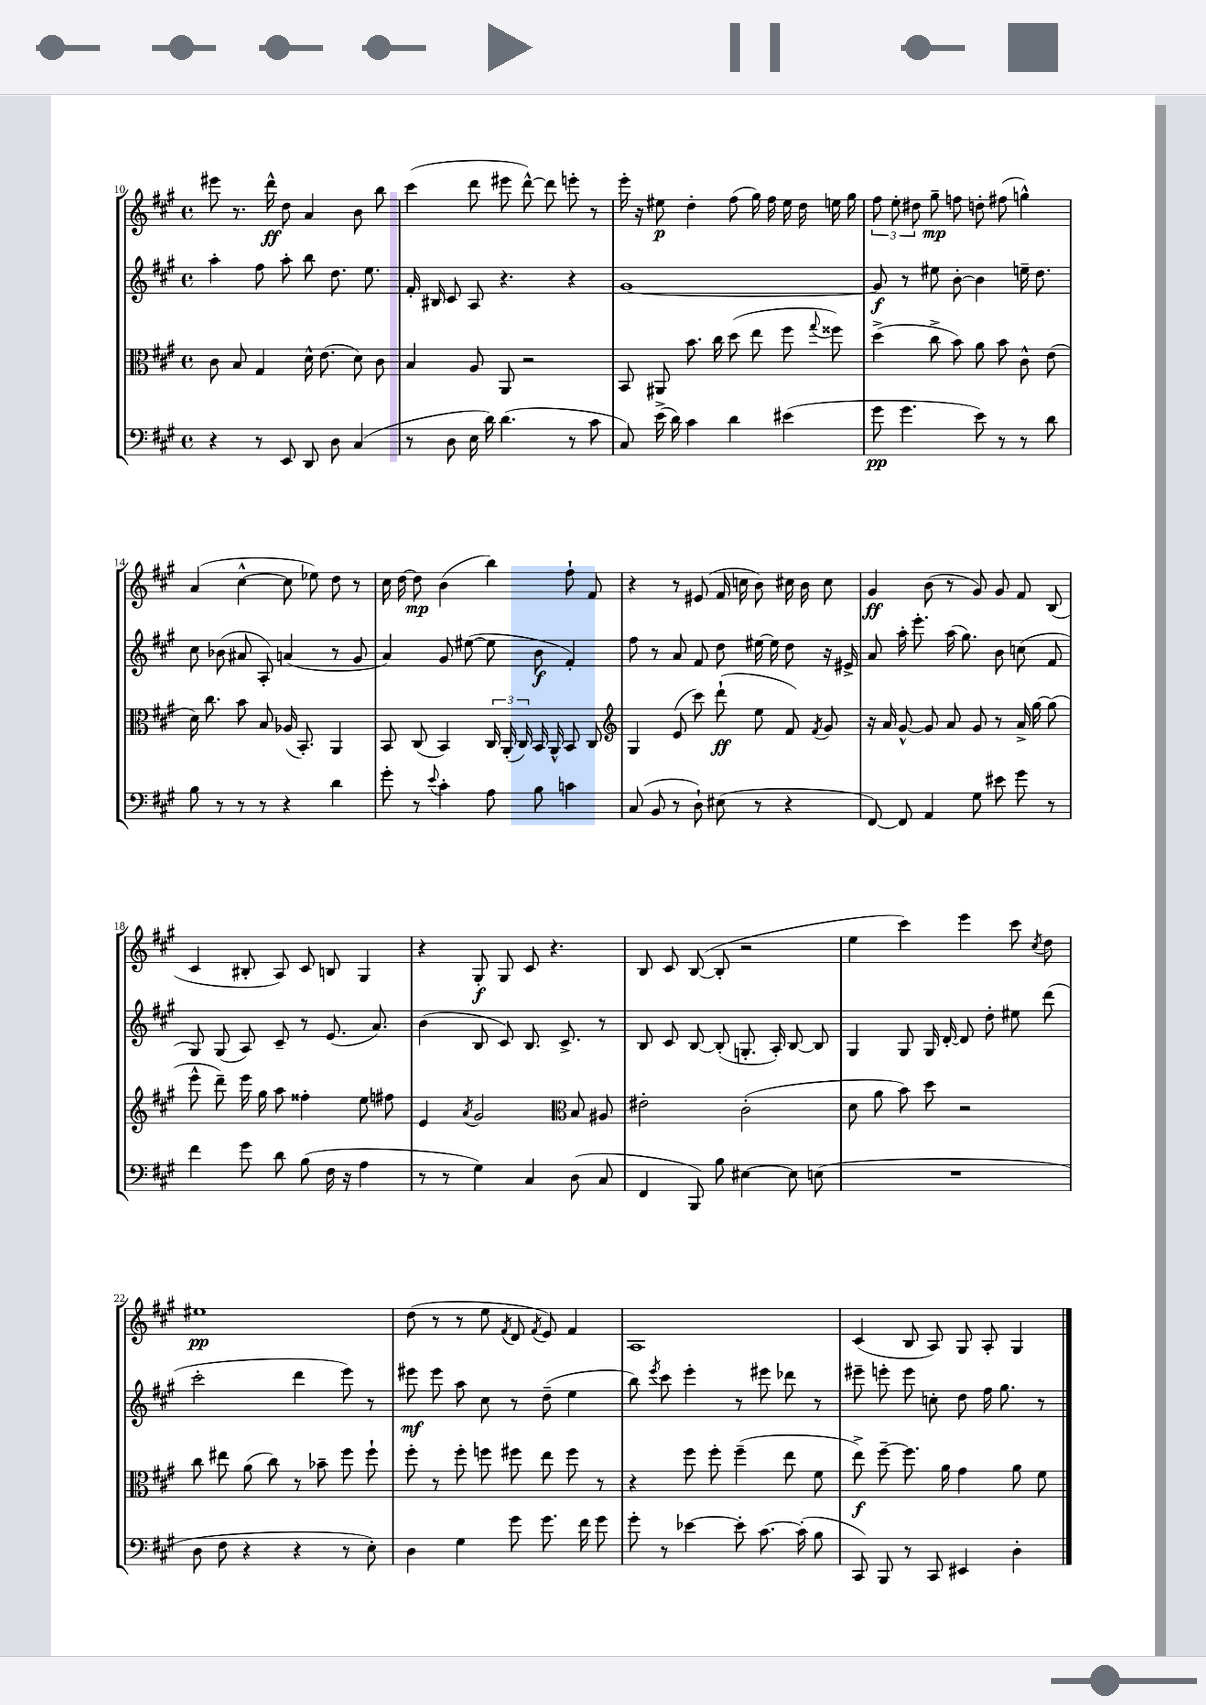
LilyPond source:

<<
\new StaffGroup <<
\new Staff = "s0" {
    \clef treble \key a \major \defaultTimeSignature \time 4/4
    \autoBeamOff eis'''8 r8. d'''16-^\ff d''8 a'4 b'8 b''8 |
    cis'''4( d'''8 eis'''8 d'''8~-^) d'''8 e'''8-. r8 |
    e'''16-. r16 eis''8\p d''4-. fis''8( gis''16) fis''16 eis''16 d''16 e''16 gis''16 |
    \tuplet 3/2 { fis''8 e''8-. dis''8 } gis''8--\mp f''8 d''8-. fis''8( g''4-^) |
    a'4( cis''4~-^ cis''8 ees''8) d''8 r8 |
    cis''16 d''16~ d''8\mp b'4( b''4) fis''8-! fis'8 |
    r4 r8 eis'8( fis'16 c''16 b'8) cis''16 b'16 cis''8 |
    gis'4\ff b'8( r8 gis'8) gis'8 fis'8 b8( |
    cis'4 bis8-. a8) cis'8 b8 gis4 |
    r4 gis8-.\f gis8 cis'8 r4. |
    b8 cis'8 b8~( b8-. r2 |
    e''4 cis'''4) e'''4 cis'''8 \acciaccatura { cis''8 } d''8 |
    eis''1\pp |
    d''8( r8 r8 e''8 \acciaccatura { fis'8 } d'8 \acciaccatura { fis'8 } e'8) fis'4 |
    a1 |
    cis'4( b8 a8) gis8 a8-. gis4 \bar "|." |
}
\new Staff = "s1" {
    \clef treble \key a \major \defaultTimeSignature \time 4/4
    \autoBeamOff a''4-. fis''8 a''8-. b''8 d''8. e''8. |
    fis'16-. bis16 cis'8 a8 r4. r4 |
    gis'1~ |
    gis'8\f r8 eis''8 b'8~-. b'4 e''16-- d''8. |
    cis''8 bes'8( ais'8 a8-.) a'4( r8 gis'8 |
    a'4) gis'8 eis''8~( eis''8 b'8\f fis'4-.) |
    fis''8 r8 a'8 fis'8 d''8 eis''16~ eis''16 d''8 r16 eis'16-> |
    a'8 a''16-. e'''8.-. a''16( gis''8.) b'8 c''8( fis'8 |
    gis8) gis8( a8) cis'8-- r8 e'8.( a'8.) |
    b'4( b8 cis'8) b8. cis'8.-> r8 |
    b8 cis'8 b8~ b8-.( g8.-. a16-.) b8~ b8 |
    gis4 gis8 gis16 d'16~-. d'8 d''8-. eis''8 d'''8( |
    cis'''2-. d'''4 e'''8) r8 |
    eis'''8\mf eis'''8 a''8 cis''8 r8 d''8--( e''4 |
    b''8) \acciaccatura { e'''8 } cis'''8 e'''4-. r8 eis'''8 des'''8 r8 |
    eis'''8-- e'''8-. e'''8 c''8-. d''8 fis''16 gis''8. r8 \bar "|." |
}
\new Staff = "s2" {
    \clef alto \key a \major \defaultTimeSignature \time 4/4
    \autoBeamOff cis'8 b8 gis4 d'16-^ e'8.( d'8) cis'8 |
    b4 a8 a,8 r2 |
    b,8 ais,8 b'8. cis''16 d''8( e''8 fis''8 \appoggiatura { gis''8 } fisis''8) |
    d''4->( cis''8-> b'8) a'8 b'8 cis'8-^ e'8( |
    d'16) cis''8. b'8 b8 aes16( b,8.-.) a,4 |
    b,8 cis8( b,4) \tuplet 3/2 { cis16 a,16-.( cis16) } b,16 a,16-^ b,8 cis8 |
    \clef treble gis4 e'8( cis'''8) d'''8-!\ff( e''8 fis'8) \acciaccatura { fis'8 } gis'8 |
    r16 a'16 gis'8~-^ gis'8 a'8 gis'8 r8 a'16-> gis''16~ gis''8( |
    e'''8-^ d'''8--) e'''16 gis''16 a''8 fisis''4-. e''8 fis''8 |
    e'4 \acciaccatura { a'8 } gis'2 \clef alto b8 ais8 |
    eis'2-. cis'2-.( |
    d'8 a'8 b'8) d''8 r2 |
    cis''8 eis''8 a'8( cis''8) r8 bes'8-- fis''8 fis''8-! |
    fis''8-. r8 fis''8-. f''8 fis''8 e''8 fis''8 r8 |
    r4 fis''8 fis''8-. fis''4--( e''8 fis'8 |
    e''8->\f) fis''8~-- fis''8. a'16 gis'4 a'8 fis'8 \bar "|." |
}
\new Staff = "s3" {
    \clef bass \key a \major \defaultTimeSignature \time 4/4
    \autoBeamOff r4 r8 e,8 d,8 d8 cis4( |
    r8 d8 e16 d'16) d'4.( r8 cis'8 |
    cis8) e'16->( d'16) cis'4 d'4 eis'4( |
    gis'8\pp gis'4. e'8) r8 r8 d'8 |
    b8 r8 r8 r8 r4 d'4 |
    gis'8-. r8 \appoggiatura { e'8 } cis'4-. a8 b8 c'4 |
    cis8( b,8 r8 d8-!) eis8( r8 r4 |
    fis,8~) fis,8 a,4 gis8 eis'8 gis'8 r8 |
    fis'4 gis'8 d'8 b8( fis16 r16 a4 |
    r8 r8 gis4) cis4 d8( cis8 |
    fis,4 b,,8) b8 eis4~ eis8 e8( |
    R1 |
    d8 fis8 r4 r4 r8 e8-.) |
    d4 gis4 gis'8 gis'8. fis'16 gis'8 |
    gis'8-. r8 ees'4~ ees'8-. cis'8.~ cis'16-.( b8 |
    cis,8) b,,8 r8 cis,8 eis,4 d4-. \bar "|." |
}
>>
>>
\layout { \context { \Score currentBarNumber = #10 } }
